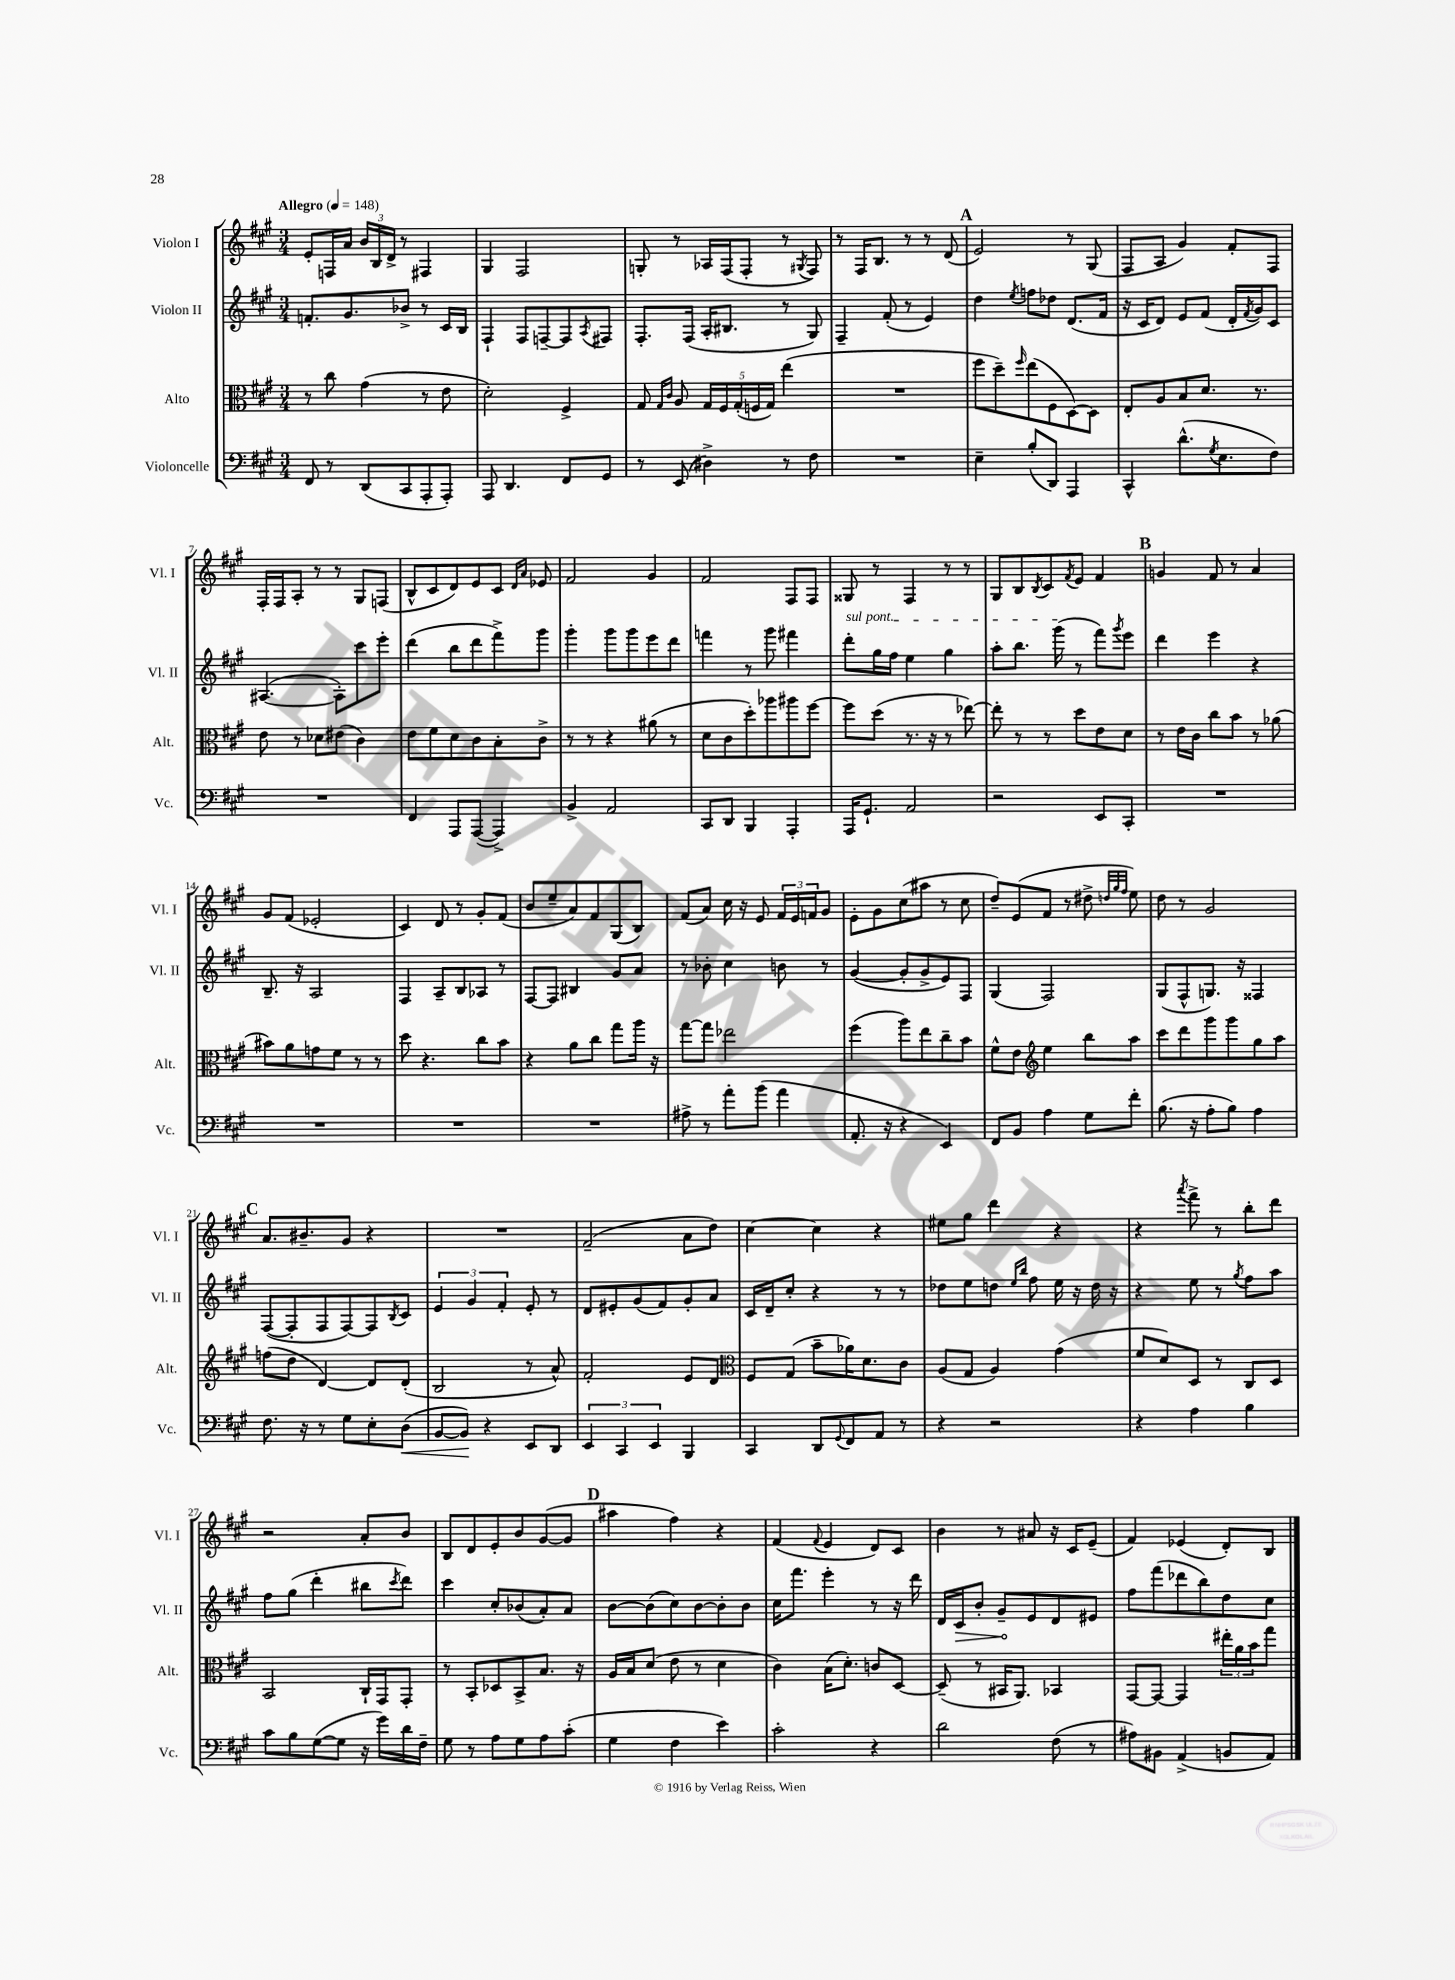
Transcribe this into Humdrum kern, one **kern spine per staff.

**kern	**dynam	**kern	**kern	**dynam	**kern
*part4	*part4	*part3	*part2	*part2	*part1
*staff4	*staff4	*staff3	*staff2	*staff2	*staff1
*I"Violoncelle	*	*I"Alto	*I"Violon II	*	*I"Violon I
*I'Vc.	*	*I'Alt.	*I'Vl. II	*	*I'Vl. I
*clefF4	*	*clefC3	*clefG2	*	*clefG2
*k[f#c#g#]	*	*k[f#c#g#]	*k[f#c#g#]	*	*k[f#c#g#]
*M3/4	*	*M3/4	*M3/4	*	*M3/4
*MM148	*	*MM148	*MM148	*	*MM148
=1	=1	=1	=1	=1	=1
!	!	!	!	!	!LO:TX:a:B:t=Allegro
8FF#/	.	8r	8.fn'/L	.	8e'/L
8r	.	8cc#\	.	.	16Fn/L
.	.	.	8.g#/	.	16a/JJ
(8DD/L	.	(4g#\	.	.	24b/LL
.	.	.	.	.	24B/
.	.	.	.	.	24d^/JJ
8CC#/	.	.	8b-X^/J	.	8r
8AAA'/	.	8r	8r	.	4F#X/
8AAA'/J)	.	8e\	16c#/LL	.	.
.	.	.	16B/JJ	.	.
=2	=2	=2	=2	=2	=2
8AAA/	.	2d'\)	4F#`/	.	4G#/
4.DD/	.	.	.	.	.
.	.	.	8F#/L	.	2F#/
.	.	.	[8Fn~/	.	.
8FF#/L	.	4F#^/	8F/]	.	.
.	.	.	8qA/	.	.
8GG#/J	.	.	8F#X/J	.	.
=3	=3	=3	=3	=3	=3
8r	.	8G#/	8.F#'/L	.	8Gn'/
.	.	16qqG#/LL	.	.	.
.	.	16qqc#/JJ	.	.	.
(8EE/	.	8A/	.	.	8r
.	.	.	(16F#/Jk	.	.
4D#X^\)	.	20G#/LL	16A'/KL	.	16A-X/LL
.	.	20F#/	.	.	.
.	.	.	8.B#X/J	.	(16F#/J
.	.	(20G#'/	.	.	.
.	.	.	.	.	8F#'/J
.	.	20Fn/	.	.	.
.	.	20G#/JJ)	.	.	.
8r	.	(4ee\	8r	.	8r
.	.	.	.	.	8qG#X/
8F#\	.	.	8G#/)	.	8F#/)
=4	=4	=4	=4	=4	=4
2.r	.	2.r	4F#~/	.	8r
.	.	.	.	.	16F#/KL
.	.	.	.	.	8.B/J
.	.	.	(8f#'/	.	.
.	.	.	8r	.	8r
.	.	.	4e/)	.	8r
.	.	.	.	.	(8d/
!!LO:REH:place=s1:t=A
=5	=5	=5	=5	=5	=5
4E~\	.	8ff#\L	4dd\	.	2e/)
.	.	8dd~\)	.	.	.
.	.	16qqff#/	8qee/	.	.
(8B'/L	.	(8ee\	8ffn\L	.	.
8DD/J)	.	8F#\	8dd-X\J	.	.
4AAA/	.	[8D\)	(8.d/L	.	8r
.	.	8D\J]	.	.	(8G#/
.	.	.	16f#/Jk	.	.
=6	=6	=6	=6	=6	=6
4CC#^^/	.	8E'/L	16r	.	8F#/L
.	.	.	16c#/KL	.	.
.	.	8A/	8d/J)	.	8A/J
(8.d^^\L	.	8B/	8e/L	.	4g#/)
.	.	8.d/J	(8f#/J	.	.
8qG#/	.	.	.	.	.
8.E\	.	.	.	.	.
.	.	.	16d'/LL	.	8f#'/L
.	.	.	8qf#/	.	.
.	.	8.r	16g#/J)	.	.
8F#\J)	.	.	8c#/J	.	8F#/J
!!LO:LB:g=z
=7	=7	=7	=7	=7	=7
2.r	.	8e\	([4.A#X/	.	16F#'/LL
.	.	.	.	.	16F#/J
.	.	8r	.	.	8A'/J
.	.	8d-X\L	.	.	8r
.	.	(8e#X\J	8A#'\L])	.	8r
.	.	4c#\)	8ccc#\	.	8G#/L
.	.	.	8eee'\J	.	(8Fn/J
=8	=8	=8	=8	=8	=8
4FF#/	.	8e\L	(4ddd\	.	8B^^/L
.	.	8f#\	.	.	8c#/
8AAA/L	.	8d\	8bb\L	.	8d/)
([8AAA/J	.	8c#\	8ddd\	.	8e/
4AAA^/])	.	8B'\	8fff#^\)	.	8c#/J
.	.	.	.	.	16qqd/LL
.	.	.	.	.	16qqa/JJ
.	.	8c#^\J	8ggg#\J	.	8e-X/
=9	=9	=9	=9	=9	=9
4BB^/	.	8r	4ggg#'\	.	2f#/
.	.	8r	.	.	.
2AA/	.	4r	8ggg#\L	.	.
.	.	.	8ggg#\	.	.
.	.	(8a#X\	8eee\	.	4g#/
.	.	8r	8ddd\J	.	.
=10	=10	=10	=10	=10	=10
8CC#/L	.	8d\L	4fffn\	.	2f#/
8DD/J	.	8c#\	.	.	.
4BBB/	.	8dd'\)	8r	.	.
.	.	8aa-X\	8ggg#\	.	.
4AAA'/	.	8aa#X\	4fff#X\	.	8F#/L
.	.	[8ff#\J	.	.	8F#/J
=11	=11	=11	=11	=11	=11
!	!	!	!LO:TX:a:i:t=sul pont.	!	!
16AAA/KL	.	8ff#\L]	8ddd'\L	.	8G##X/
8.GG#`/J	.	.	.	.	.
.	.	(8dd\J	16gg#\L	.	8r
.	.	.	16ff#\JJ	.	.
2AA/	.	8.r	4ee\	.	4F#/
.	.	16r	.	.	.
.	.	8r	4gg#\	.	8r
.	.	[8ee-X\)	.	.	8r
=12	=12	=12	=12	=12	=12
2r	.	8ee-'\]	8aa'\L	.	8G#/L
.	.	8r	8.bb\J	.	8B/
.	.	.	.	.	8qB/
.	.	8r	.	.	8c#/
.	.	.	(16ggg#\	.	.
.	.	.	.	.	8qf#/
.	.	8dd\L	8r	.	8e/J
8EE/L	.	8e\	8fff#\L)	.	4f#/
.	.	.	8qggg#/	.	.
8CC#'/J	.	8d\J	8eee\J	.	.
!!LO:REH:place=s1:t=B
=13	=13	=13	=13	=13	=13
2.r	.	8r	4ddd\	.	4gn/
.	.	16e\LL	.	.	.
.	.	16c#\JJ	.	.	.
.	.	8cc#\L	4eee\	.	8f#/
.	.	8b\J	.	.	8r
.	.	8r	4r	.	4a/
.	.	(8a-X\	.	.	.
!!LO:LB:g=z
=14	=14	=14	=14	=14	=14
2.r	.	8b#X\L)	8.B~/	.	8g#/L
.	.	8a\	.	.	(8f#/J
.	.	.	16r	.	.
.	.	8gn\	2A/	.	2e-X'/
.	.	8f#\J	.	.	.
.	.	8r	.	.	.
.	.	8r	.	.	.
=15	=15	=15	=15	=15	=15
2.r	.	8dd\	4F#/	.	4c#/)
.	.	4.r	.	.	.
.	.	.	8A~/L	.	8d/
.	.	.	8B/	.	8r
.	.	8cc#\L	8A-X/J	.	8g#'/L
.	.	8b\J	8r	.	(8f#/J
=16	=16	=16	=16	=16	=16
2.r	.	4r	[8F#/L	.	8b/L
.	.	.	8F#/J]	.	8ee~/
.	.	8a\L	4B#X/	.	8a/)
.	.	8cc#\J	.	.	8f#/
.	.	8gg#\L	8g#/L	.	(8G#/
.	.	16aa\Jk	8a/J	.	8B/J)
.	.	16r	.	.	.
=17	=17	=17	=17	=17	=17
8A#X^\	.	[8gg#\L	8r	.	(8f#/L
8r	.	8gg#\J]	8b-X'\	.	8a/J)
8a'\L	.	2ee-X\	4cc#\	.	16cc#\
.	.	.	.	.	16r
(8b\J	.	.	.	.	8e/
4a\	.	.	8bn\	.	24f#/LL
.	.	.	.	.	24e/
.	.	.	.	.	24fn/J
.	.	.	8r	.	8g#/J
=18	=18	=18	=18	=18	=18
8.AA'/	.	(4ff#\	([4g#/	.	8e'\L
.	.	.	.	.	8g#\
16r	.	.	.	.	.
4r	.	8aa\L)	8g#'/L]	.	(8cc#\
.	.	8ee\	8g#^/	.	8aa#X\J
4EE/)	.	8cc#~\	8e/)	.	8r
.	.	8b\J	8F#/J	.	8cc#\
=19	=19	=19	=19	=19	=19
8FF#/L	.	8f#^^\L	(4G#/	.	8dd~/L)
8BB/J	.	8e\J	.	.	(8e/
*	*	*clefG2	*	*	*
4A\	.	4ee\	2F#/)	.	8f#/J
.	.	.	.	.	8r
8G#\L	.	8bb\L	.	.	8dd#X^\
.	.	.	.	.	32qqddn/LLL
.	.	.	.	.	32qqgg#/
.	.	.	.	.	32qqff#/JJJ
8f#'\J	.	8aa\J	.	.	8ee\)
=20	=20	=20	=20	=20	=20
(8.B\	.	8ccc#\L	(8G#/L	.	8dd\
.	.	8ddd\	8F#^^/	.	8r
16r	.	.	.	.	.
8A'\L	.	8ggg#\	8.Gn/J)	.	2g#/
8B\J)	.	8ggg#\	.	.	.
.	.	.	16r	.	.
4A\	.	8gg#\	4F##X/	.	.
.	.	8aa\J	.	.	.
!!LO:LB:g=z
!!LO:REH:place=s1:t=C
=21	=21	=21	=21	=21	=21
8.F#\	.	(8ffn\L	([8F#/L	.	8.a/L
.	.	8dd\J	8F#'/]	.	.
16r	.	.	.	.	8.b#X~/
8r	.	[4d/)	8F#/	.	.
8G#\L	.	.	[8F#/)	.	8g#/J
8E'\	.	8d/L]	8F#/]	.	4r
.	.	.	8qB/	.	.
!	!LO:HP:b	!	!	!	!
(8D\J	<	(8d'/J	8c#/J	.	.
=22	=22	=22	=22	=22	=22
[8BB/L	.	2B/	6e/	.	2.r
8BB/J])	.	.	.	.	.
.	.	.	6g#/	.	.
4r	[	.	.	.	.
.	.	.	6f#'/	.	.
8EE/L	.	8r	8e'/	.	.
8DD/J	.	8a^^/)	8r	.	.
=23	=23	=23	=23	=23	=23
6EE/	.	2f#'/	8d/L	.	(2f#~/
.	.	.	8e#X'/	.	.
6CC#/	.	.	.	.	.
.	.	.	(8g#/	.	.
6EE/	.	.	.	.	.
.	.	.	8f#/)	.	.
4BBB/	.	8e/L	8g#'/	.	8a\L
.	.	8d/J	8a/J	.	8dd\J)
=24	=24	=24	=24	=24	=24
*	*	*clefC3	*	*	*
4CC#/	.	8F#/L	16c#/LL	.	[4cc#\
.	.	.	16d~/J	.	.
.	.	(8G#/J	8cc#'/J	.	.
8DD/L	.	8b~\L	4r	.	4cc#\]
8qqGG#/	.	.	.	.	.
8FF#/	.	16a-X\K)	.	.	.
.	.	8.d\	.	.	.
8AA/J	.	.	8r	.	4r
8r	.	8c#\J	8r	.	.
=25	=25	=25	=25	=25	=25
4r	.	(8A/L	8dd-X\L	.	8ee#X\L
.	.	8G#/J	8ee\	.	8gg#\J
2r	.	4A/)	8ddn\J	.	4ddd\
.	.	.	16qqee/LL	.	.
.	.	.	16qqbb/JJ	.	.
.	.	.	8ff#\	.	.
.	.	(4g#\	16ee\	.	4r
.	.	.	16r	.	.
.	.	.	16dd\	.	.
.	.	.	16r	.	.
=26	=26	=26	=26	=26	=26
4r	.	8f#/L	4r	.	4r
.	.	8d/)	.	.	.
.	.	.	.	.	8qaaa/
4A\	.	8D/J	8ee\	.	8fff#^\
.	.	8r	8r	.	8r
.	.	.	8qgg#/	.	.
4B\	.	8C#/L	8ff#\L	.	8bb'\L
.	.	8D/J	8aa\J	.	8ddd\J
!!LO:LB:g=z
=27	=27	=27	=27	=27	=27
8c#\L	.	2BB/	8ff#\L	.	2r
8B\	.	.	(8gg#\J	.	.
([8G#\	.	.	4ddd'\	.	.
8G#\J]	.	.	.	.	.
16r	.	16C#`/LL	8bb#X\L	.	8a'/L
16g#\LL)	.	16GG#/J	.	.	.
.	.	.	8qccc#/	.	.
16d\	.	8GG#'/J	8ddd\J)	.	8b/J
16F#~\JJ	.	.	.	.	.
=28	=28	=28	=28	=28	=28
8G#\	.	8r	4ccc#\	.	8B/L
8r	.	8BB'/L	.	.	8d/
8A\L	.	8D-X/	8cc#'/L	.	8e'/
8G#\	.	8BB^/	(8b-X/	.	8b/
8A\	.	8.B/J	8a'/)	.	([8g#/
(8c#'\J	.	.	8a/J	.	8g#/J]
.	.	16r	.	.	.
!!LO:REH:place=s1:t=D
=29	=29	=29	=29	=29	=29
4G#\	.	16A/LL	[8b\L	.	4aa#X\
.	.	16B/J	.	.	.
.	.	(8d/J	(8b\]	.	.
4F#\	.	8e\	8cc#\)	.	4ff#\)
.	.	8r	[8b\	.	.
4e\)	.	4d\	8b'\]	.	4r
.	.	.	8b\J	.	.
=30	=30	=30	=30	=30	=30
2c#'\	.	4c#\)	16cc#\KL	.	(4f#/
.	.	.	8.fff#\J	.	.
.	.	.	.	.	8qqf#/
.	.	(16B\KL	4eee'\	.	4e/
.	.	8.d'\J)	.	.	.
4r	.	8cn/L	8r	.	8d/L)
.	.	[8D/J	16r	.	8c#/J
.	.	.	16ddd\	.	.
=31	=31	=31	=31	=31	=31
2d\	.	(8D~/]	16d/LL	.	4b\
!	!	!	!	!LO:HP:b	!
.	.	.	16c#/J	>	.
.	.	8r	8b'/J	.	.
.	.	16BB#X/KL	8g#~/L	.	8r
.	.	8.AA/J)	.	.	.
.	.	.	8e/	]	8a#X/
(8F#\	.	4BB-X/	8d/	.	16r
.	.	.	.	.	16c#/KL
8r	.	.	8e#X/J	.	(8e~/J
=32	=32	=32	=32	=32	=32
8A#X\L)	.	[8GG#/L	8ff#\L	.	4f#/)
8BB#X\J	.	8GG#/J_	(8fff#\	.	.
(4AA^/	.	4GG#/]	8ddd-X\	.	(4e-X/
.	.	.	8bb\)	.	.
8BBn/L	.	24ee#X'\LL	8dd\	.	8d'/L)
.	.	24a\	.	.	.
.	.	24b\J	.	.	.
8AA/J)	.	8gg#\J	8cc#\J	.	8B/J
==	==	==	==	==	==
*-	*-	*-	*-	*-	*-
